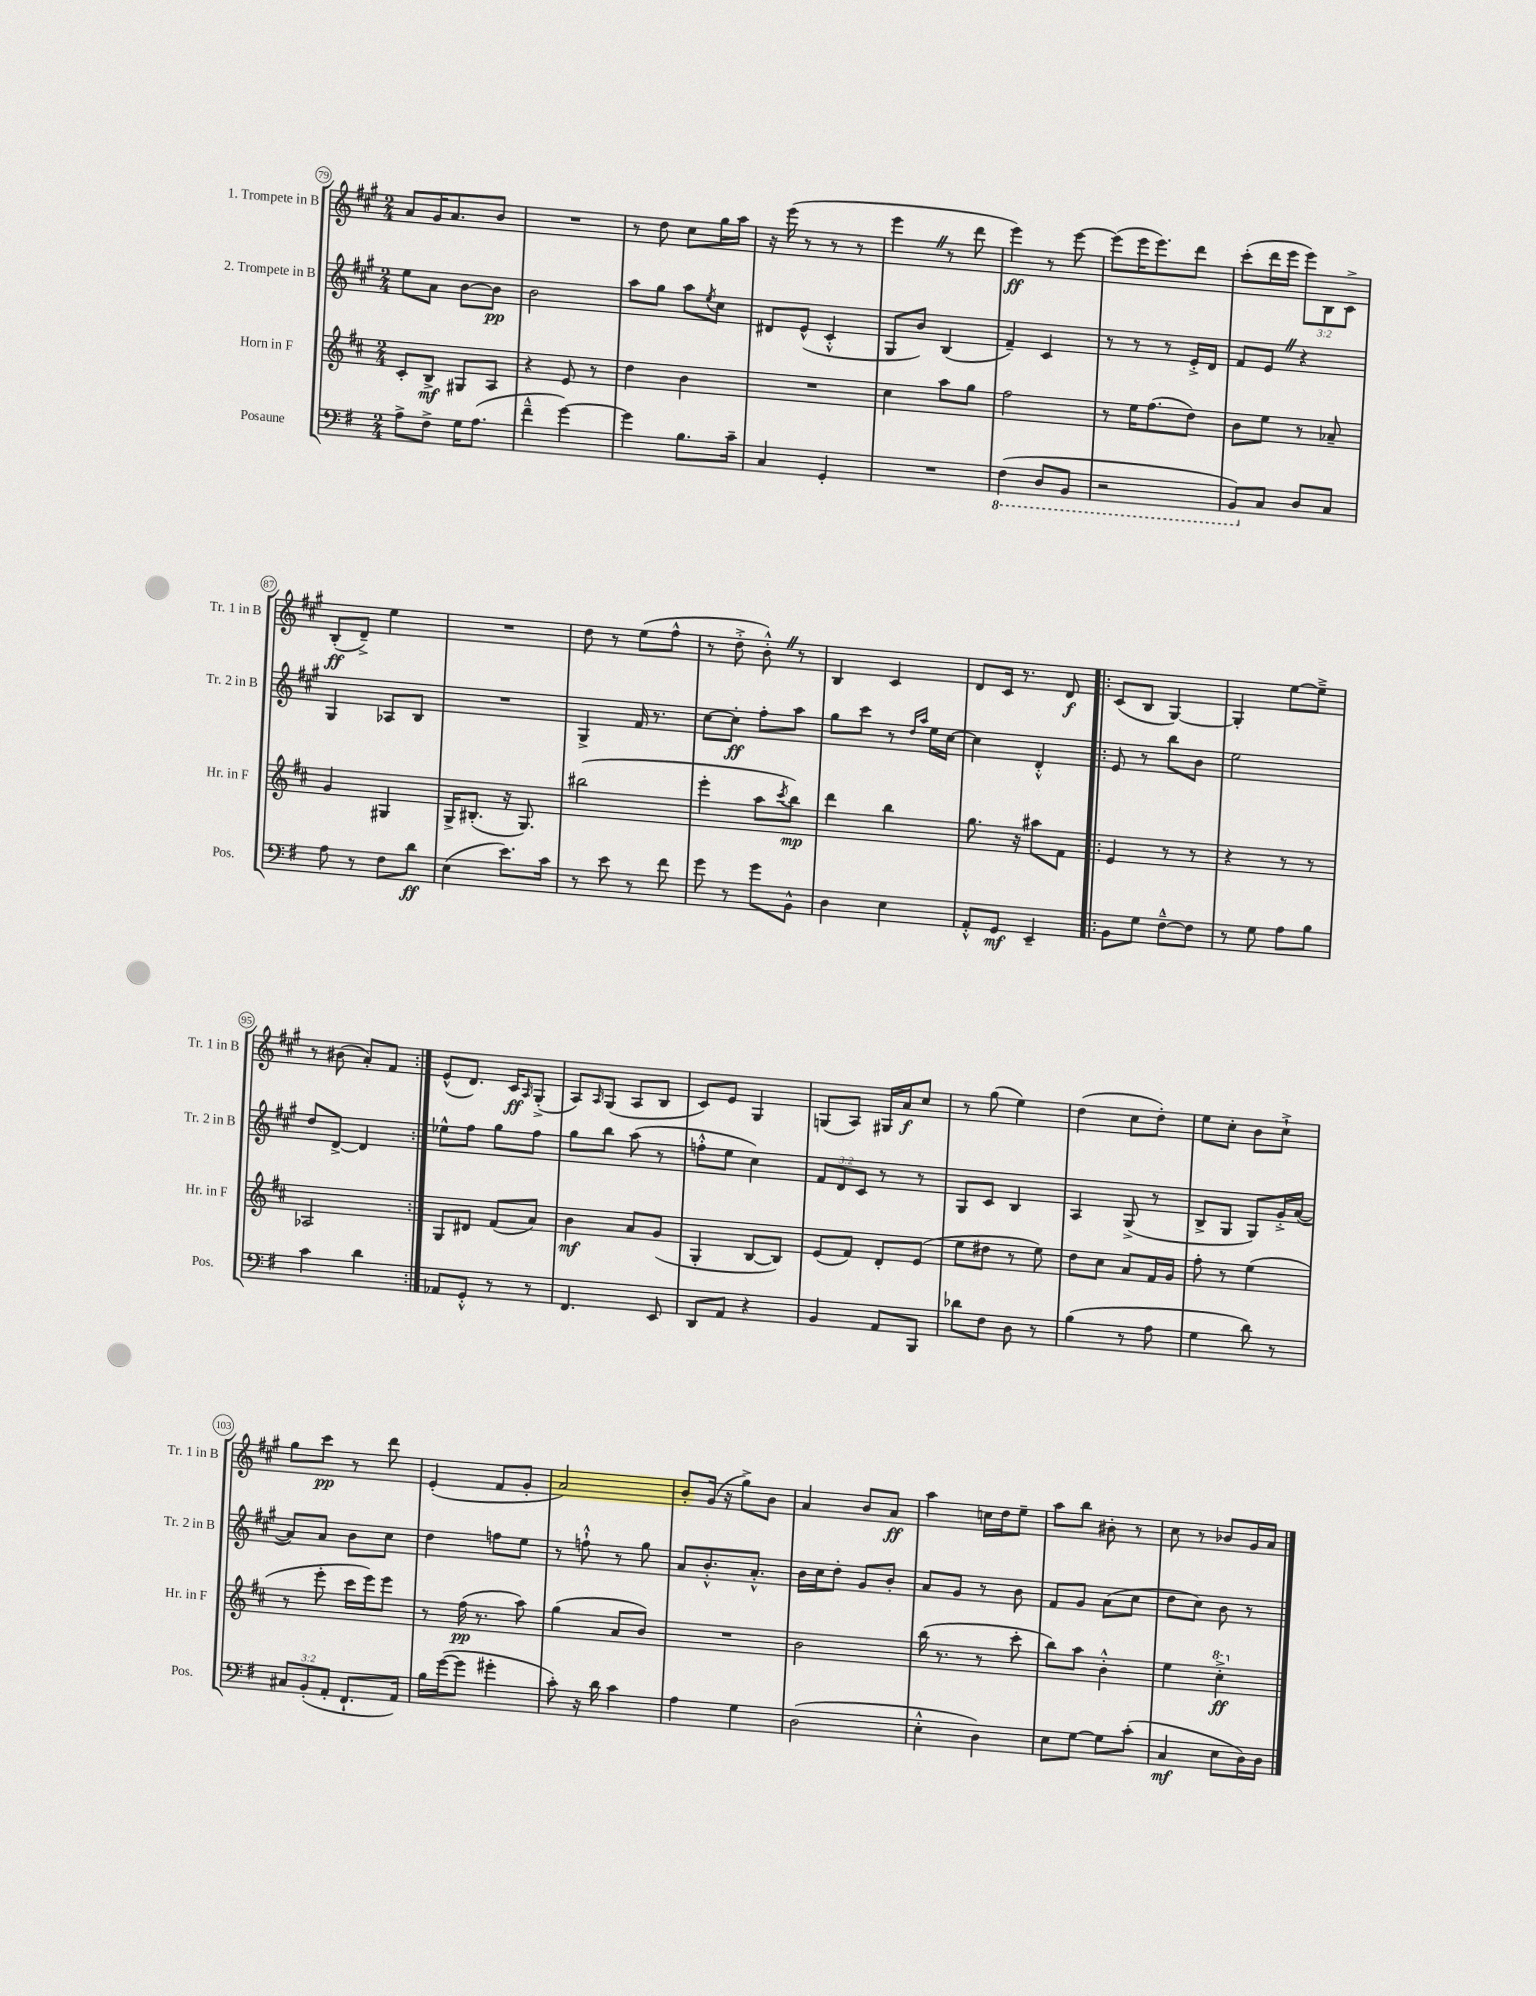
<<
\new StaffGroup <<
\new Staff = "s0" \with { instrumentName = "1. Trompete in B" shortInstrumentName = "Tr. 1 in B" } {
    \clef treble \key a \major \numericTimeSignature \time 2/4 \override Staff.TupletNumber.text = #tuplet-number::calc-fraction-text
    a'8 gis'16 a'8. b'8 |
    R2 |
    r8 d''8 cis''8 gis''16 a''16 |
    r16 e'''16( r8 r8 r8 |
    e'''4 \once \override BreathingSign.text = \markup { \musicglyph "scripts.caesura.straight" } \breathe r8 d'''8 |
    e'''4\ff) r8 e'''8~ |
    e'''8( e'''16 e'''8.) d'''8 |
    cis'''8-.( d'''16 e'''16 \tuplet 3/2 { e'''8) b8 cis'8-> } |
    b8-.\ff( d'8--->) e''4 |
    R2 |
    d''8 r8 e''8( fis''8-^ |
    r8 d''8-.-> b'8-.-^) \once \override BreathingSign.text = \markup { \musicglyph "scripts.caesura.straight" } \breathe r8 |
    b4 cis'4 |
    d'8 cis'16 r8. d'8\f |
    \repeat volta 2 { cis'8( b8 gis4~) |
    gis4-. e''8~ e''8---> |
    r8 bis'8( a'8-.) fis'8 | }
    e'8-^( d'8.) cis'16\ff \grace { a16 } gis8-.->( |
    a8) \grace { a16 } gis8( a8 b8 |
    cis'8) e'8 gis4 |
    g8( a8) gis16 a'16\f cis''8 |
    r8 gis''8( e''4) |
    d''4( cis''8 d''8-.) |
    e''8 cis''8-. b'8 cis''8-!-> |
    gis''8 cis'''8\pp r8 d'''8 |
    e'4-.( fis'8 gis'8-. |
    a'2) |
    b'8-. gis'16( r16 gis''8->) b'8 |
    a'4 b'8 a'8\ff |
    a''4 c''16 d''16 e''8-- |
    a''8 b''8 bis'8-. r8 |
    cis''8 r8 bes'8 gis'16 a'16 \bar "|." |
}
\new Staff = "s1" \with { instrumentName = "2. Trompete in B" shortInstrumentName = "Tr. 2 in B" } {
    \clef treble \key a \major \numericTimeSignature \time 2/4 \override Staff.TupletNumber.text = #tuplet-number::calc-fraction-text
    e''8 a'8 b'8~ b'8\pp |
    b'2 |
    a''8 gis''8 a''8 \acciaccatura { e''8 } cis''8 |
    dis'8 e'8-^( cis'4-.-^ |
    gis8 b'8) b4( |
    fis'4--) cis'4 |
    r8 r8 r8 e'16-.-> d'16 |
    fis'8 e'8 \once \override BreathingSign.text = \markup { \musicglyph "scripts.caesura.straight" } \breathe r4 |
    gis4 aes8 b8 |
    R2 |
    gis4-> fis'16 r8. |
    cis''8~ cis''8-.\ff fis''8-. a''8 |
    gis''8 cis'''8 r8 \grace { d''16 a''16 } e''16 cis''16~ |
    cis''4 d'4-.-^ |
    \repeat volta 2 { e'8 r8 b''8 b'8 |
    e''2 |
    d''8 d'8~-> d'4 | }
    ees''8-^ fis''8 gis''8 fis''8 |
    gis''8 b''8 a''8( r8 |
    f''8-.-^ e''8 cis''4) |
    \tuplet 3/2 { fis'8 d'8 cis'8 } r8 r8 |
    gis8 cis'8 b4 |
    a4 gis8->( r8 |
    b8-> gis8 gis8) gis'16-.-> a'16~( |
    a'8) a'8 b'8 cis''8 |
    d''4 f''8 e''8 |
    r8 f''8-!-^ r8 gis''8 |
    a'8 b'8.-.-^ a'8.-.-^ |
    b'16 cis''16 d''8-. gis'8 b'8-. |
    a'8 gis'8 r8 b'8 |
    fis'8 gis'8 a'8( cis''8 |
    d''8 cis''8) b'8 r8 \bar "|." |
}
\new Staff = "s2" \with { instrumentName = "Horn in F" shortInstrumentName = "Hr. in F" } {
    \clef treble \key d \major \numericTimeSignature \time 2/4
    cis'8-. b8->\mf gis8 a8 |
    r4 e'8 r8 |
    d''4 b'4 |
    R2 |
    cis''4 a''8 g''8 |
    fis''2 |
    r8 e''16 fis''8.( d''8) |
    b'8 e''8 r8 aes'8-- |
    g'4 gis4 |
    g16-> bis8.-.( r16 g8.) |
    bis''2( |
    e'''4-. a''8 \acciaccatura { cis'''8 } b''8\mp) |
    d'''4 b''4 |
    g''8. r16 ais''8 fis'8 |
    \repeat volta 2 { e'4 r8 r8 |
    r4 r8 r8 |
    aes2 | }
    g8 dis'8 fis'8( a'8) |
    b'4\mf a'8 g'8( |
    g4-. b8~ b8) |
    e'8( fis'8) d'8-. e'8( |
    e''8 dis''8 r8 e''8) |
    d''8 cis''8 a'8 fis'16 g'16 |
    fis''8-. r8 e''4( |
    r8 e'''8-. cis'''16 e'''16) e'''8 |
    r8 fis''16\pp( r8. a''8) |
    g''4( a'8 b'8) |
    R2 |
    b'2 |
    b''16( r8. r8 cis'''8-. |
    b''8) a''8 b'4-.-^ |
    e''4 \ottava #1 cis'''4-.->\ff \ottava #0 \bar "|." |
}
\new Staff = "s3" \with { instrumentName = "Posaune" shortInstrumentName = "Pos." } {
    \clef bass \key g \major \numericTimeSignature \time 2/4 \override Staff.TupletNumber.text = #tuplet-number::calc-fraction-text
    a8-> fis8-> g16 a8.( |
    fis'4---^ g'4~) |
    g'4 b8. c'16-- |
    c4 g,4-. |
    R2 |
    \ottava #-1 fis,4( d,8 b,,8 |
    r2 |
    b,,8) \ottava #0 c8 d8 c8 |
    a8 r8 fis8 d'8\ff |
    e4( e'8.) c'16 |
    r8 e'8 r8 fis'8 |
    g'8 r8 g'8 b,8-^ |
    d4 e4 |
    a,8-.-^ g,8\mf e,4-- |
    \repeat volta 2 { b,8 g8 fis8~---^ fis8 |
    r8 g8 a8 b8 |
    c'4 d'4 | }
    aes,8 g,8-.-^ r8 r8 |
    fis,4. e,8 |
    d,8 a,8 r4 |
    b,4 a,8 b,,8 |
    des'8 fis8 d8 r8 |
    b4( r8 a8 |
    g4 d'8) r8 |
    \tuplet 3/2 { cis8 b,8-.( a,8-. } fis,8.-! a,16) |
    b16 g'16~( g'8 gis'4-. |
    c'8-.) r16 d'16 c'4 |
    a4 g4 |
    d2( |
    e4-.-^ d4) |
    e8 g8~ g8 c'8-.( |
    c4\mf e8 d16) d16 \bar "|." |
}
>>
>>
\layout { \context { \Score currentBarNumber = #79 \override BarNumber.stencil = #(make-stencil-circler 0.1 0.3 ly:text-interface::print) } }
